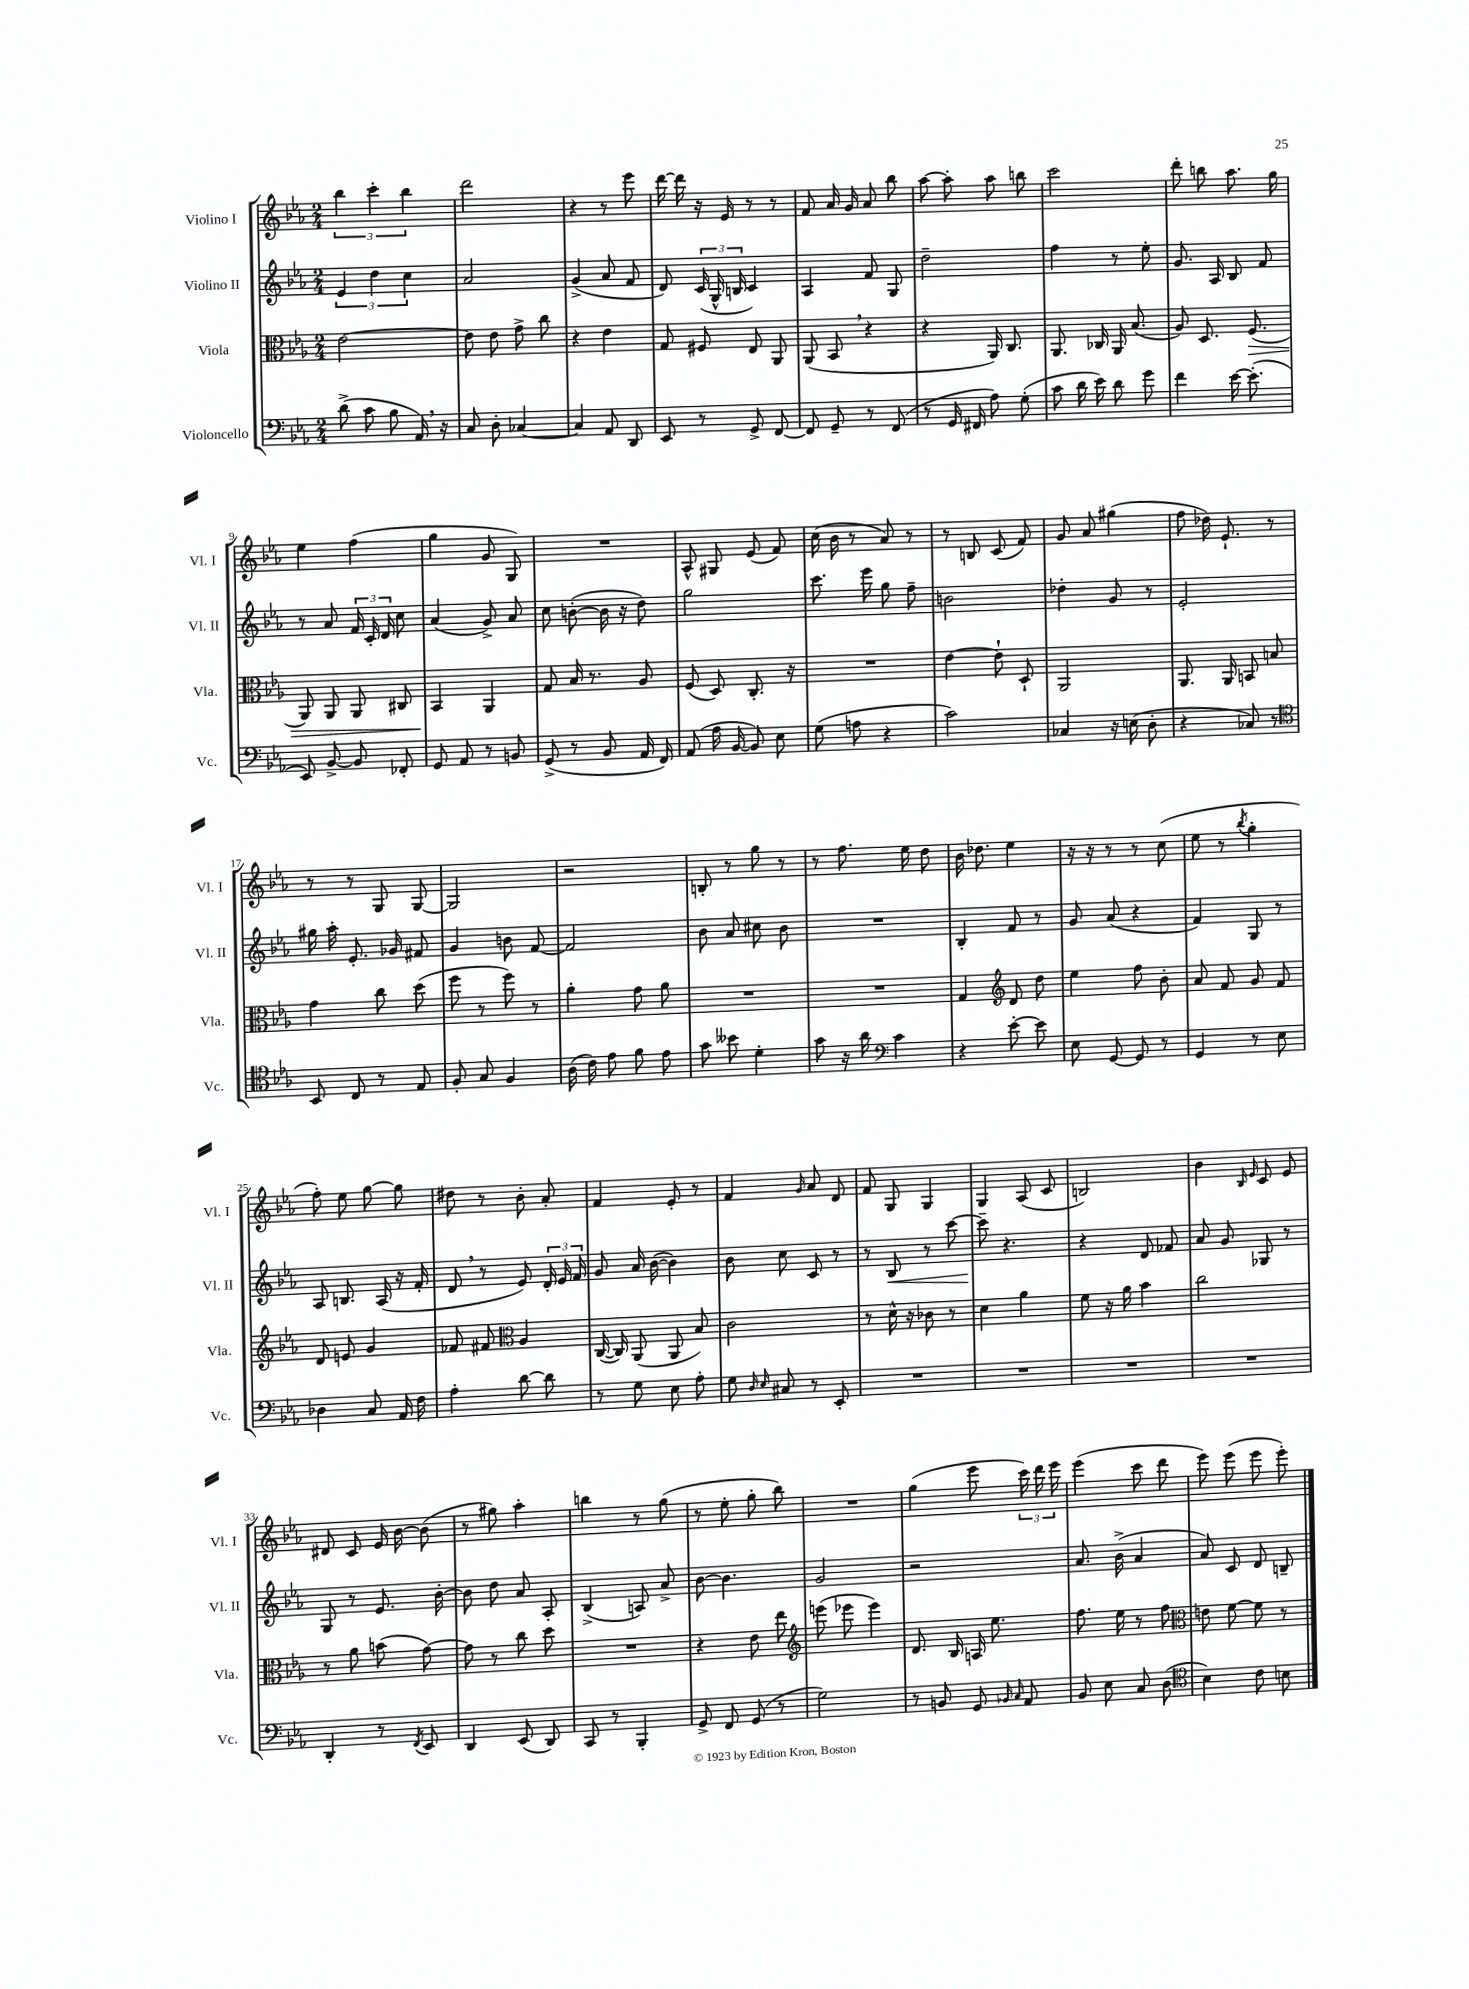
<<
\new StaffGroup <<
\new Staff = "s0" \with { instrumentName = "Violino I" shortInstrumentName = "Vl. I" } {
    \clef treble \key ees \major \numericTimeSignature \time 2/4
    \autoBeamOff \tuplet 3/2 { bes''4 c'''4-. bes''4 } |
    d'''2 |
    r4 r8 ees'''8 |
    d'''16~ d'''16 r16 ees'16 r8 r8 |
    f'8 aes'16 g'16 aes'8 bes''8 |
    aes''8~ aes''8-. aes''8 b''8 |
    c'''2 |
    d'''8-. b''8 aes''8. g''16 |
    ees''4 f''4( |
    g''4 g'8 g8) |
    R2 |
    aes8-^ gis8 ees'8( f'8) |
    c''16( bes'16 r8 aes'8) r8 |
    r8 b8 c'8( f'8) |
    g'8 aes'8 gis''4( |
    f''8 des''16) ees'8.-! r8 |
    r8 r8 g8 g8~ |
    g2 |
    r2 |
    b8-. r8 g''8 r8 |
    r8 f''8. ees''16 d''8 |
    bes'16 des''8. ees''4 |
    r16 r16 r8 r8 c''8( |
    ees''8 r8 \acciaccatura { bes''8 } g''4-. |
    f''8-.) ees''8 g''8~ g''8 |
    dis''8 r8 bes'8-. aes'8-. |
    f'4 ees'8-. r8 |
    f'4 \grace { g'16 } aes'8 d'8 |
    f'8 g8 g4 |
    g4 aes8( c'8 |
    b2) |
    bes'4 \grace { bes16 ees'16 } c'8 ees'8 |
    dis'8 c'8 ees'16 bes'16~ bes'8( |
    r8 gis''8) aes''4-. |
    b''4 r8 g''8( |
    r8 ees''8-. g''8-. bes''8) |
    R2 |
    g''4( ees'''8 \tuplet 3/2 { c'''16) d'''16 ees'''16 } |
    ees'''4( c'''8 d'''8 |
    ees'''8) ees'''8( ees'''8 ees'''8-.) \bar "|." |
}
\new Staff = "s1" \with { instrumentName = "Violino II" shortInstrumentName = "Vl. II" } {
    \clef treble \key ees \major \numericTimeSignature \time 2/4
    \autoBeamOff \tuplet 3/2 { ees'4 d''4 c''4 } |
    aes'2 |
    g'4->( aes'8 f'8 |
    d'8) \tuplet 3/2 { c'16( g16-^ b16 } c'4) |
    aes4 f'8 g8 |
    d''2-- |
    f''4 r8 ees''8-. |
    g'8. aes16 bes8 f'8 |
    r8 aes'8 \tuplet 3/2 { f'16 c'16-. d'16 } c''8 |
    aes'4( g'8->) aes'8 |
    c''8 b'8~-.( b'16 r16 d''8) |
    g''2 |
    c'''8. ees'''16 g''8 f''8-- |
    b'2 |
    des''4-. g'8 r8 |
    ees'2-. |
    gis''16 aes''16-. ees'8.-. ges'16 fis'8 |
    g'4 b'8 f'8~ |
    f'2 |
    bes'8 aes'8 cis''8 bes'8 |
    R2 |
    bes4-. f'8 r8 |
    g'8 aes'8( r4 |
    f'4) g8 r8 |
    aes8 b8. aes16( r16 f'16-. |
    d'8 \breathe r8 ees'8) \tuplet 3/2 { d'16-. ees'16 f'16 } |
    g'8 aes'16 bes'16~( bes'4) |
    bes'8 c''8 c'8 r8 |
    r8 bes8\< r8 c'''8~ |
    c'''8--\! r4. |
    r4 d'8 fes'8 |
    aes'8 g'8 ges8 r8 |
    g8 r8 ees'8. bes'16~-. |
    bes'8 d''8 aes'8 aes8-. |
    bes4->( a8) aes'8-> |
    bes'8~ bes'4. |
    g'2 |
    r2 |
    aes'8. bes'16->( aes'4 |
    aes'8) c'8 d'8 b8-- \bar "|." |
}
\new Staff = "s2" \with { instrumentName = "Viola" shortInstrumentName = "Vla." } {
    \clef alto \key ees \major \numericTimeSignature \time 2/4
    \autoBeamOff ees'2~ |
    ees'8 ees'8 g'8-> c''8 |
    r4 ees'4 |
    g8 fis8 ees8 aes,8 |
    aes,8( bes,8 \breathe r4 |
    r4 aes,16) c8. |
    aes,8. ces16 aes,16 bes8.( |
    aes8) d8. f8.\>( |
    aes,8) aes,8 aes,8 cis8 |
    bes,4\! aes,4 |
    g8 bes16 r8. aes8 |
    f8( d8) c8.-. r16 |
    R2 |
    ees'4~ ees'8-! d8-! |
    aes,2 |
    aes,8. aes,16 b,8 b8 |
    g'4 c''8 d''8( |
    f''8 r8 f''8) r8 |
    aes'4-. g'8 aes'8 |
    R2 |
    R2 |
    g4 \clef treble d'8 d''8 |
    ees''4 f''8 bes'8-. |
    aes'8 f'8 g'8 f'8 |
    d'8 e'8 g'4 |
    fes'8 fis'8 \clef alto aes4 |
    c16~( c16) aes,8( aes,8 bes8) |
    c'2 |
    r8 d'16-^ r16 ces'8 r8 |
    d'4 aes'4 |
    f'8 r16 aes'16 bes'4 |
    c''2 |
    r8 aes'8 b'8( g'8~) |
    g'8 r8 c''8 d''8 |
    R2 |
    r4 ees'8 ees''8 |
    \clef treble e'''8( ees'''8 ees'''4) |
    d'8. bes16 a16 ees''8. |
    f''8. ees''16 r8 f''8 |
    \clef alto e'8 f'8~ f'8 r8 \bar "|." |
}
\new Staff = "s3" \with { instrumentName = "Violoncello" shortInstrumentName = "Vc." } {
    \clef bass \key ees \major \numericTimeSignature \time 2/4
    \autoBeamOff d'8->( c'8 bes8 aes,16) \breathe r16 |
    c8 d8-. ces4~ |
    ces4 aes,8 d,8 |
    ees,8 r8 g,8-> f,8~ |
    f,8 g,8-- r8 f,8( |
    r8 g,16 fis,16 aes8) g8-.( |
    c'8 d'16 ees'16) d'8 g'8 |
    f'4 ees'16~ ees'8.-.( |
    ees,8) bes,8~-> bes,8 fes,8-. |
    g,8 aes,8 r8 b,8 |
    g,8->( r8 bes,8 aes,16 f,16) |
    aes,8( aes16 bes,16~ bes,8) ees8 |
    g8( a8 r4 |
    c'2) |
    ces4 r16 e16( d8-. |
    r4 ces8) r8 |
    \clef tenor bes,8 c8 r8 ees8 |
    f8-. g8 f4 |
    aes16( c'16) ees'8 f'8 ees'8 |
    g'8 beses'8 d'4-. |
    g'8 r16 aes'16 \clef bass c'4 |
    r4 ees'8~-. ees'8 |
    ees8 g,8~ g,8 r8 |
    g,4 r8 ees8 |
    des4 c8 aes,16 f16 |
    aes4-. d'8~ d'8 |
    r8 g8 ees8 aes8-. |
    g8 \grace { d16 ees16 } cis8 r8 ees,8-. |
    R2 |
    R2 |
    R2 |
    R2 |
    d,4-. r8 \acciaccatura { f,8 } ees,8 |
    d,4 ees,8( d,8) |
    c,8 r8 bes,,4-. |
    g,8-> f,8 g,8( r8 |
    g2) |
    r8 b,8 g,8 \grace { bes,16 c16 } aes,8 |
    bes,8 ees8 c8 d8( |
    \clef tenor bes4) c'8 b8 \bar "|." |
}
>>
>>
